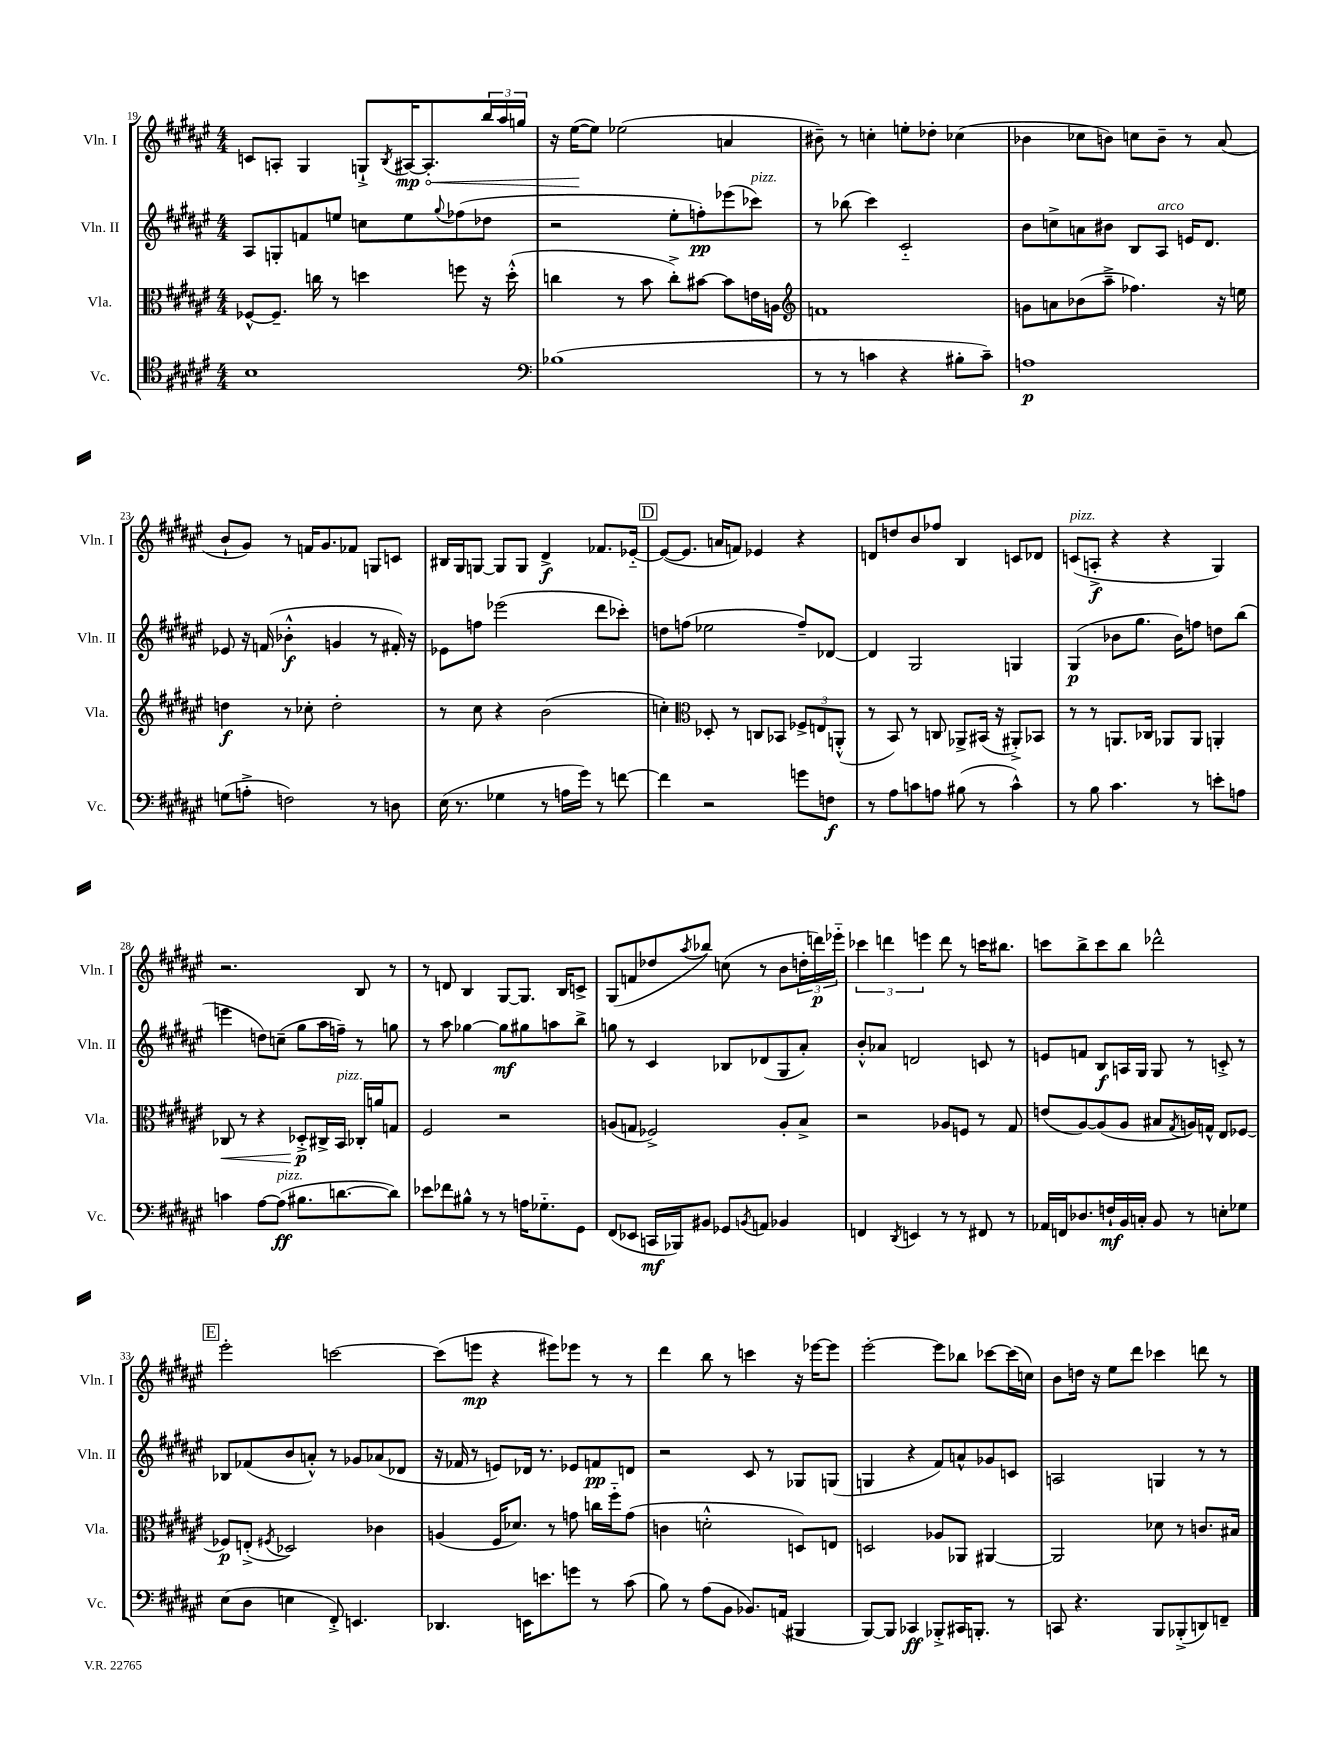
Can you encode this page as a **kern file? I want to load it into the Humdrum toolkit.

**kern	**kern	**kern	**kern
*staff4	*staff3	*staff2	*staff1
*clefC4	*clefC3	*clefG2	*clefG2
*k[f#c#g#d#a#e#]	*k[f#c#g#d#a#e#]	*k[f#c#g#d#a#e#]	*k[f#c#g#d#a#e#]
*M4/4	*M4/4	*M4/4	*M4/4
1B	[8F-^^/L	8A#/L	8c/L
.	8.F-~/]J	8G'/	8A'/J
.	.	8f/	4G#/
.	16cc\	.	.
.	8r	8ee/J	.
.	4dd\	8cc\L	8G`^/L
.	.	.	8qB/
.	.	8ee\	[16A#/K
.	.	.	8.A#'/]
.	.	8qqgg#/	.
.	8ff\	(8ff-\	.
.	16r	8dd-\J	24bb/L
.	.	.	24aa#/
.	(16dd'^^\	.	.
.	.	.	24gg/JJ
=	=	=	=
*clefF4	*	*	*
(1B-	4cc\	2r	16r
.	.	.	([16ee#\LK
.	.	.	8ee#\]J)
.	8r	.	(2ee-\
.	8b\	.	.
.	8cc'^\L)	8ee#'\L	.
.	[8b#\J	8ff'\)	.
.	8b#\]L	(8eee-\	4a/
.	16e\L	8ccc-\J)	.
.	16A\JJ	.	.
=	=	=	=
*	*clefG2	*	*
8r	1f	8r	8b#~\)
8r	.	(8bb-\	8r
4c\	.	4ccc#\)	4cc'\
4r	.	2c#'~/	8ee'\L
.	.	.	8dd-'\J
8B#'\L	.	.	(4cc-\
8c~\J)	.	.	.
=	=	=	=
1A	8g\L	8b\L	4b-\
.	8a\	8cc^\	.
.	(8b-\	8a\	8cc-\L
.	8aa#~^\J	8b#\J	8b\J)
.	4.ff-\)	8B/L	8cc\L
.	.	8A#/J	8b~\J
.	.	16e/LK	8r
.	.	8.d#/J	.
.	16r	.	(8a#/
.	16ee\	.	.
=	=	=	=
(8G\L	4dd\	8e-/	8b`/L
8A'^\J	.	16r	8g#/J)
.	.	(16f/	.
2F\)	8r	4b-'^^\	8r
.	8cc-'\	.	16f/LK
.	.	.	8.g#/
.	2dd'\	4g/	.
.	.	.	8f-/J
8r	.	8r	8G/L
8D\	.	16f#'/)	8c/J
.	.	16r	.
=	=	=	=
(16E#\	8r	8e-\L	16B#/LL
8.r	.	.	16G#/J
.	8cc#\	8ff\J	[8G/J
4G-\	4r	(2eee-\	8G/]L
.	.	.	8G/J
8r	(2b\	.	4d#^/
16A\LL	.	.	.
16g#\JJ)	.	.	.
8r	.	8ddd#\L	8.f-/L
[8f\	.	8ccc-'\J)	.
.	.	.	[16e-'~/Jk
=	=	=	=
4f\]	4cc'\)	8dd\L	(8e-/_L
.	.	(8ff\J	8.e-/]J
*	*clefC3	*	*
2r	8D-'/	2ee-\	.
.	.	.	16a/LK
.	8r	.	8f/J)
.	8C/L	.	4e-/
.	8BB-/J	.	.
8g\L	12F-^/L	8ff~/L)	4r
.	12E/	.	.
8F\J	.	[8d-/J	.
.	(12AA'^^/J	.	.
=	=	=	=
8r	8r	4d-/]	8d/L
8A#\L	8BB/)	.	8dd/
8c\	8r	2G#/	8b/
8A\J	8C/	.	8ff-/J
(8B#\	8AA-^/L	.	4B/
8r	(16BB#/Jk	.	.
.	16r	.	.
4c^^\)	8AA#'^/L)	4G/	8c/L
.	8BB-/J	.	8d-/J
=	=	=	=
8r	8r	(4G#/	(8c/L
8B\	8r	.	8A'^/J
4.c#\	8.AA/L	8b-\L	4r
.	.	8.gg#\J	.
.	16C-/Jk	.	.
.	8AA-/L	.	4r
.	.	16b-\LK)	.
8r	8AA-/J	8ff\J	.
8e'\L	4AA'/	8dd\L	4G#/)
8A\J	.	(8bb\J	.
=	=	=	=
4c\	8C-/	4eee\	2.r
.	8r	.	.
[8A#\L	4r	8dd\L)	.
(8A#\]J	.	(8cc~\J	.
8.B#\L	8D-'^/L	8gg#\L	.
.	16C#^/L	16aa#\L	.
[8.d\	16BB/JJ	16ff~\JJ)	.
.	16C-'/LL	8r	8B/
.	16a/J	.	.
8d\]J)	8G/J	8gg\	8r
=	=	=	=
8e-\L	2F#/	8r	8r
8f-\	.	8aa#\	8d/
8B#^^\J	.	[4gg-\	4B/
8r	.	.	.
8r	2r	8gg-\]L	[8G#/L
16A\LK	.	8gg#\	8.G#/]J
8.G-'~\	.	.	.
.	.	8aa\	.
.	.	.	16B/LK
8GG#\J	.	8bb^\J	8c^/J
=	=	=	=
(8FF#/L	(8A/L	8gg\	(8G#/L
8EE-/J	8G/J	8r	8f/
16CC/LL	2F-^/)	4c#/	8dd-/
16BBB-/J)	.	.	.
.	.	.	8qaa#/
8BB#/J	.	.	8bb-/J)
8GG-/L	.	8B-/L	(8cc\
8qBB/	.	.	.
8AA/J	.	(8d-/	8r
4BB-/	8A'/L	8G#/	8b\L
.	8B^/J	8a#'/J)	24dd'\L
.	.	.	24ddd\)
.	.	.	24eee-'~\JJ
=	=	=	=
4FF/	2r	8b'^^/L	6ccc-\
.	.	8a-/J	.
.	.	.	6ddd\
8qDD#/	.	.	.
4EE/	.	2d/	.
.	.	.	6eee\
8r	8A-/L	.	8ddd\
8r	8F/J	.	8r
8FF#/	8r	8c/	16ccc\LK
.	.	.	8.bb#\J
8r	8G#/	8r	.
=	=	=	=
16AA-/LL	(8e/L	8e/L	8ccc\L
16FF/J	.	.	.
8.D-/	[8A#/)	8f/J	8bb^\
.	(8A#/]	8B/L	8ccc\
16F`/L	.	.	.
16BB/	8A#/J	16A/L	8bb\J
16C'/JJ	.	16G#/JJ	.
8BB/	8B#/L	8G#/	2ddd-^^\
.	8qG#/	.	.
8r	16A/L)	8r	.
.	16G^^/JJ	.	.
8E'\L	8E#/L	8c'^/	.
8G-\J	[8F-/J	8r	.
=	=	=	=
(8E#\L	8F-/]L	8B-/L	2eee#'\
8D#\J	(8E'^/J	(8f-/	.
.	8qF#/	.	.
4E\	2D-/)	8b/	.
.	.	8a'^^/J)	.
8FF#'^/)	.	8r	[2ccc\
4.EE/	.	8g-/L	.
.	4c-\	(8a-/	.
.	.	8d-/J	.
=	=	=	=
4.DD-/	(4A/	16r	(8ccc\]L
.	.	16f-/	.
.	.	8r	8eee\J
.	16F#/LK	8e/L)	4r
.	8.d-/J)	.	.
16EE\LK	.	16d-/Jk	.
8.e\	.	8.r	.
.	8r	.	8eee#\L)
8g\J	8g\	8e-/L	8eee-\J
8r	16cc\LL	8f/	8r
.	16ff#'~\J	.	.
(8c#\	(8g\J	8d/J	8r
=	=	=	=
8B\)	4c\	2r	4ddd#\
8r	.	.	.
(8A#\L	2d'^^\	.	8bb\
8BB\J	.	.	8r
8.BB-/L)	.	8c#/	4ccc\
.	.	8r	.
(16AA/Jk	.	.	.
4BBB#/	8D/L)	8G-/L	16r
.	.	.	[16eee-\LK
.	8E/J	(8G/J	8eee-\]J
=	=	=	=
[8BBB/L)	2D/	4G/	[2eee#'\
8BBB/]J	.	.	.
4CC-/	.	4r	.
8BBB-'^/L	8A-/L	8f#/L)	8eee#\]L
16CC#/K	8AA-/J	8a^^/	8bb-\J
8.BBB'/J	.	.	.
.	[4AA#/	8g-/	[8ccc-\L
8r	.	8c/J	(16ccc-\]L
.	.	.	16cc\JJ)
=	=	=	=
8CC/	2AA#/]	2A/	8b\L
4.r	.	.	16dd\Jk
.	.	.	16r
.	.	.	8ee#\L
.	.	.	8ddd#\J
8BBB/L	8d-\	4G/	4ccc-\
(8BBB-'^/	8r	.	.
8DD/)	8.c/L	8r	8ddd\
8FF~/J	.	8r	8r
.	16B#/Jk	.	.
==	==	==	==
*-	*-	*-	*-
